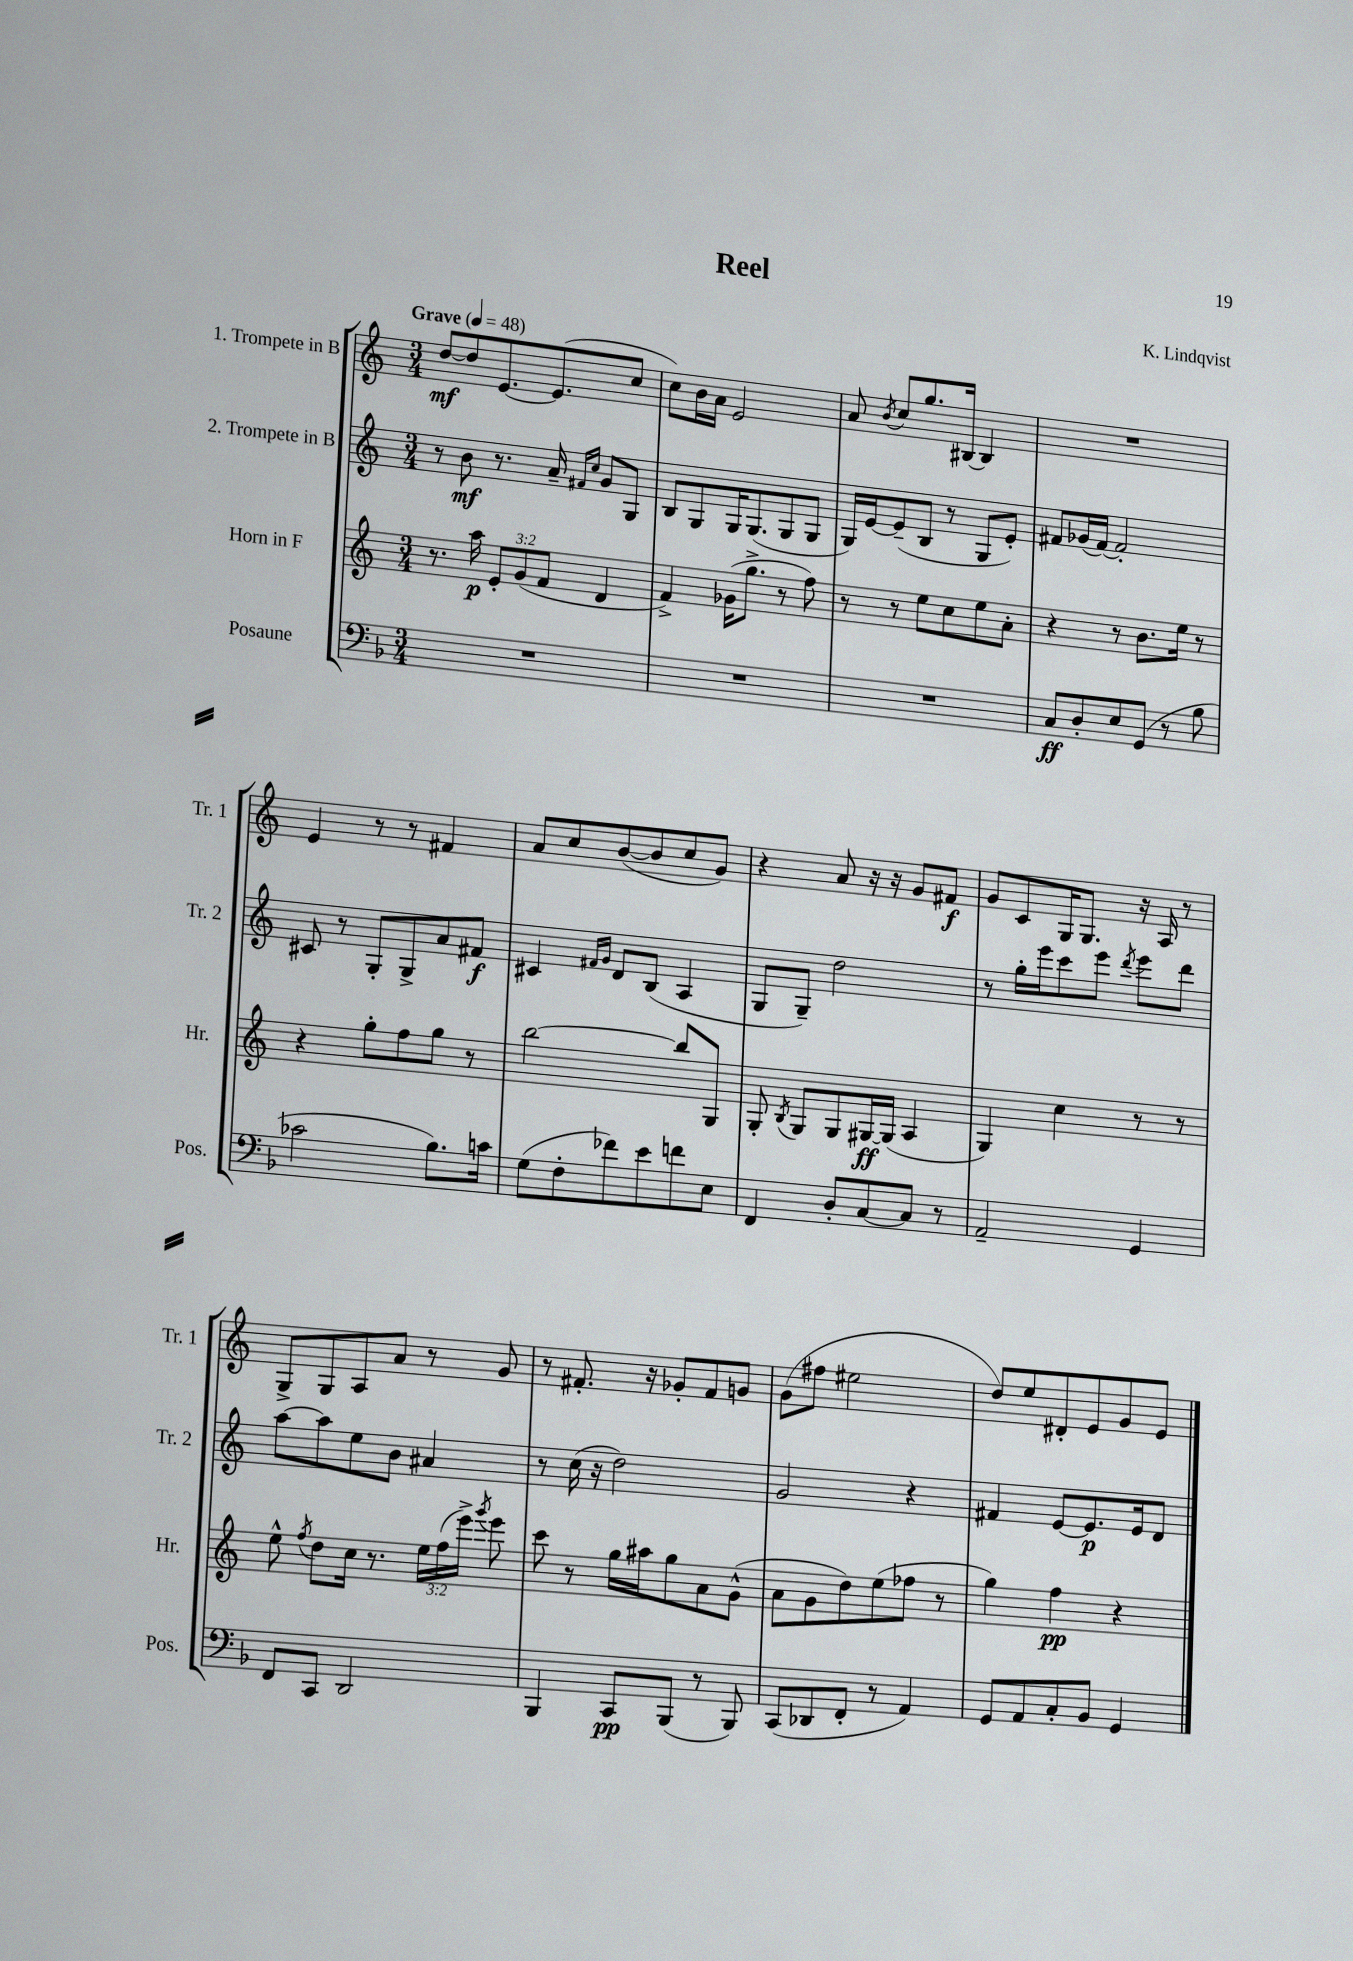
\header { title = "Reel" composer = "K. Lindqvist" }
<<
\new StaffGroup <<
\new Staff = "s0" \with { instrumentName = "1. Trompete in B" shortInstrumentName = "Tr. 1" } {
    \clef treble \key c \major \numericTimeSignature \time 3/4 \tempo "Grave" 4 = 48
    \autoBeamOff d''8[~\mf d''8 e'8.~ e'8.( c''8] |
    c''8[) b'16 a'16] e'2 |
    a'8 \acciaccatura { b'8 } c''8[ g''8. bis16]~ bis4 |
    R2. |
    e'4 r8 r8 fis'4 |
    a'8[ c''8 b'8~( b'8 c''8 g'8]) |
    r4 a'8 r16 r16 g'8[ fis'8]\f |
    g'8[ c'8 g16 g8.] r16 a16 r8 |
    g8[-> g8 a8 a'8] r8 g'8 |
    r8 fis'8.-. r16 ges'8[-. fis'8 g'8] |
    g'8[( fis''8] eis''2 |
    d''8[) e''8 dis'8-. e'8 g'8 e'8] \bar "|." |
}
\new Staff = "s1" \with { instrumentName = "2. Trompete in B" shortInstrumentName = "Tr. 2" } {
    \clef treble \key c \major \numericTimeSignature \time 3/4
    \autoBeamOff r8 b'8\mf r8. a'16-- \grace { fis'16[ c''16] } g'8[ g8] |
    b8[ g8 g16 g8.( g8 g8] |
    g16[) e'16~ e'8--( b8] r8 g8[ e'8]-.) |
    fis'8[ ges'16( fis'16]~) fis'2-. |
    cis'8 r8 g8[-. g8-> a'8 fis'8]\f |
    cis'4 \grace { fis'16[ g'16] } d'8[ b8]( a4 |
    g8[ g8]--) d''2 |
    r8 g''16[-. e'''16 c'''8 e'''8] \acciaccatura { d'''8 } e'''8[ d'''8] |
    a''8[~ a''8 e''8 b'8] ais'4 |
    r8 c''16( r16 d''2) |
    g'2 r4 |
    fis'4 e'8[~ e'8.\p e'16 d'8] \bar "|." |
}
\new Staff = "s2" \with { instrumentName = "Horn in F" shortInstrumentName = "Hr." } {
    \clef treble \key c \major \numericTimeSignature \time 3/4 \override Staff.TupletNumber.text = #tuplet-number::calc-fraction-text
    \autoBeamOff r8. a''16\p \tuplet 3/2 { e'8[-. g'8( f'8] } d'4 |
    f'4->) ges'16[( g''8.]-> r8 f''8) |
    r8 r8 e''8[ c''8 e''8 a'8]-. |
    r4 r8 b'8.[ e''16] r8 |
    r4 g''8[-. f''8 g''8] r8 |
    b''2~ b''8[ g8] |
    g8-. \acciaccatura { b8 } g8[ g8 gis16~\ff gis16]( a4 |
    g4) c''4 r8 r8 |
    e''8-^ \acciaccatura { f''8 } d''8[ c''16] r8. \tuplet 3/2 { e''16[ f''16( e'''16]->) } \acciaccatura { g'''8 } e'''8 |
    c'''8 r8 g''16[ ais''16 g''8 a'8 g'8]-^( |
    a'8[ g'8 d''8) e''8( fes''8] r8 |
    g''4) f''4\pp r4 \bar "|." |
}
\new Staff = "s3" \with { instrumentName = "Posaune" shortInstrumentName = "Pos." } {
    \clef bass \key f \major \numericTimeSignature \time 3/4
    \autoBeamOff R2. |
    R2. |
    R2. |
    c8[\ff d8-. e8 g,8]( r8 bes8 |
    ces'2 bes8.[) c'16] |
    g8[( f8-. fes'8) e'8 f'8 e8] |
    f,4 d8[-. c8~ c8] r8 |
    a,2-- g,4 |
    f,8[ c,8] d,2 |
    bes,,4 c,8[\pp bes,,8]( r8 bes,,8) |
    c,8[( des,8 f,8]-. r8 a,4) |
    g,8[ a,8 c8-. bes,8] g,4 \bar "|." |
}
>>
>>
\layout { \context { \Score \remove "Bar_number_engraver" } }
